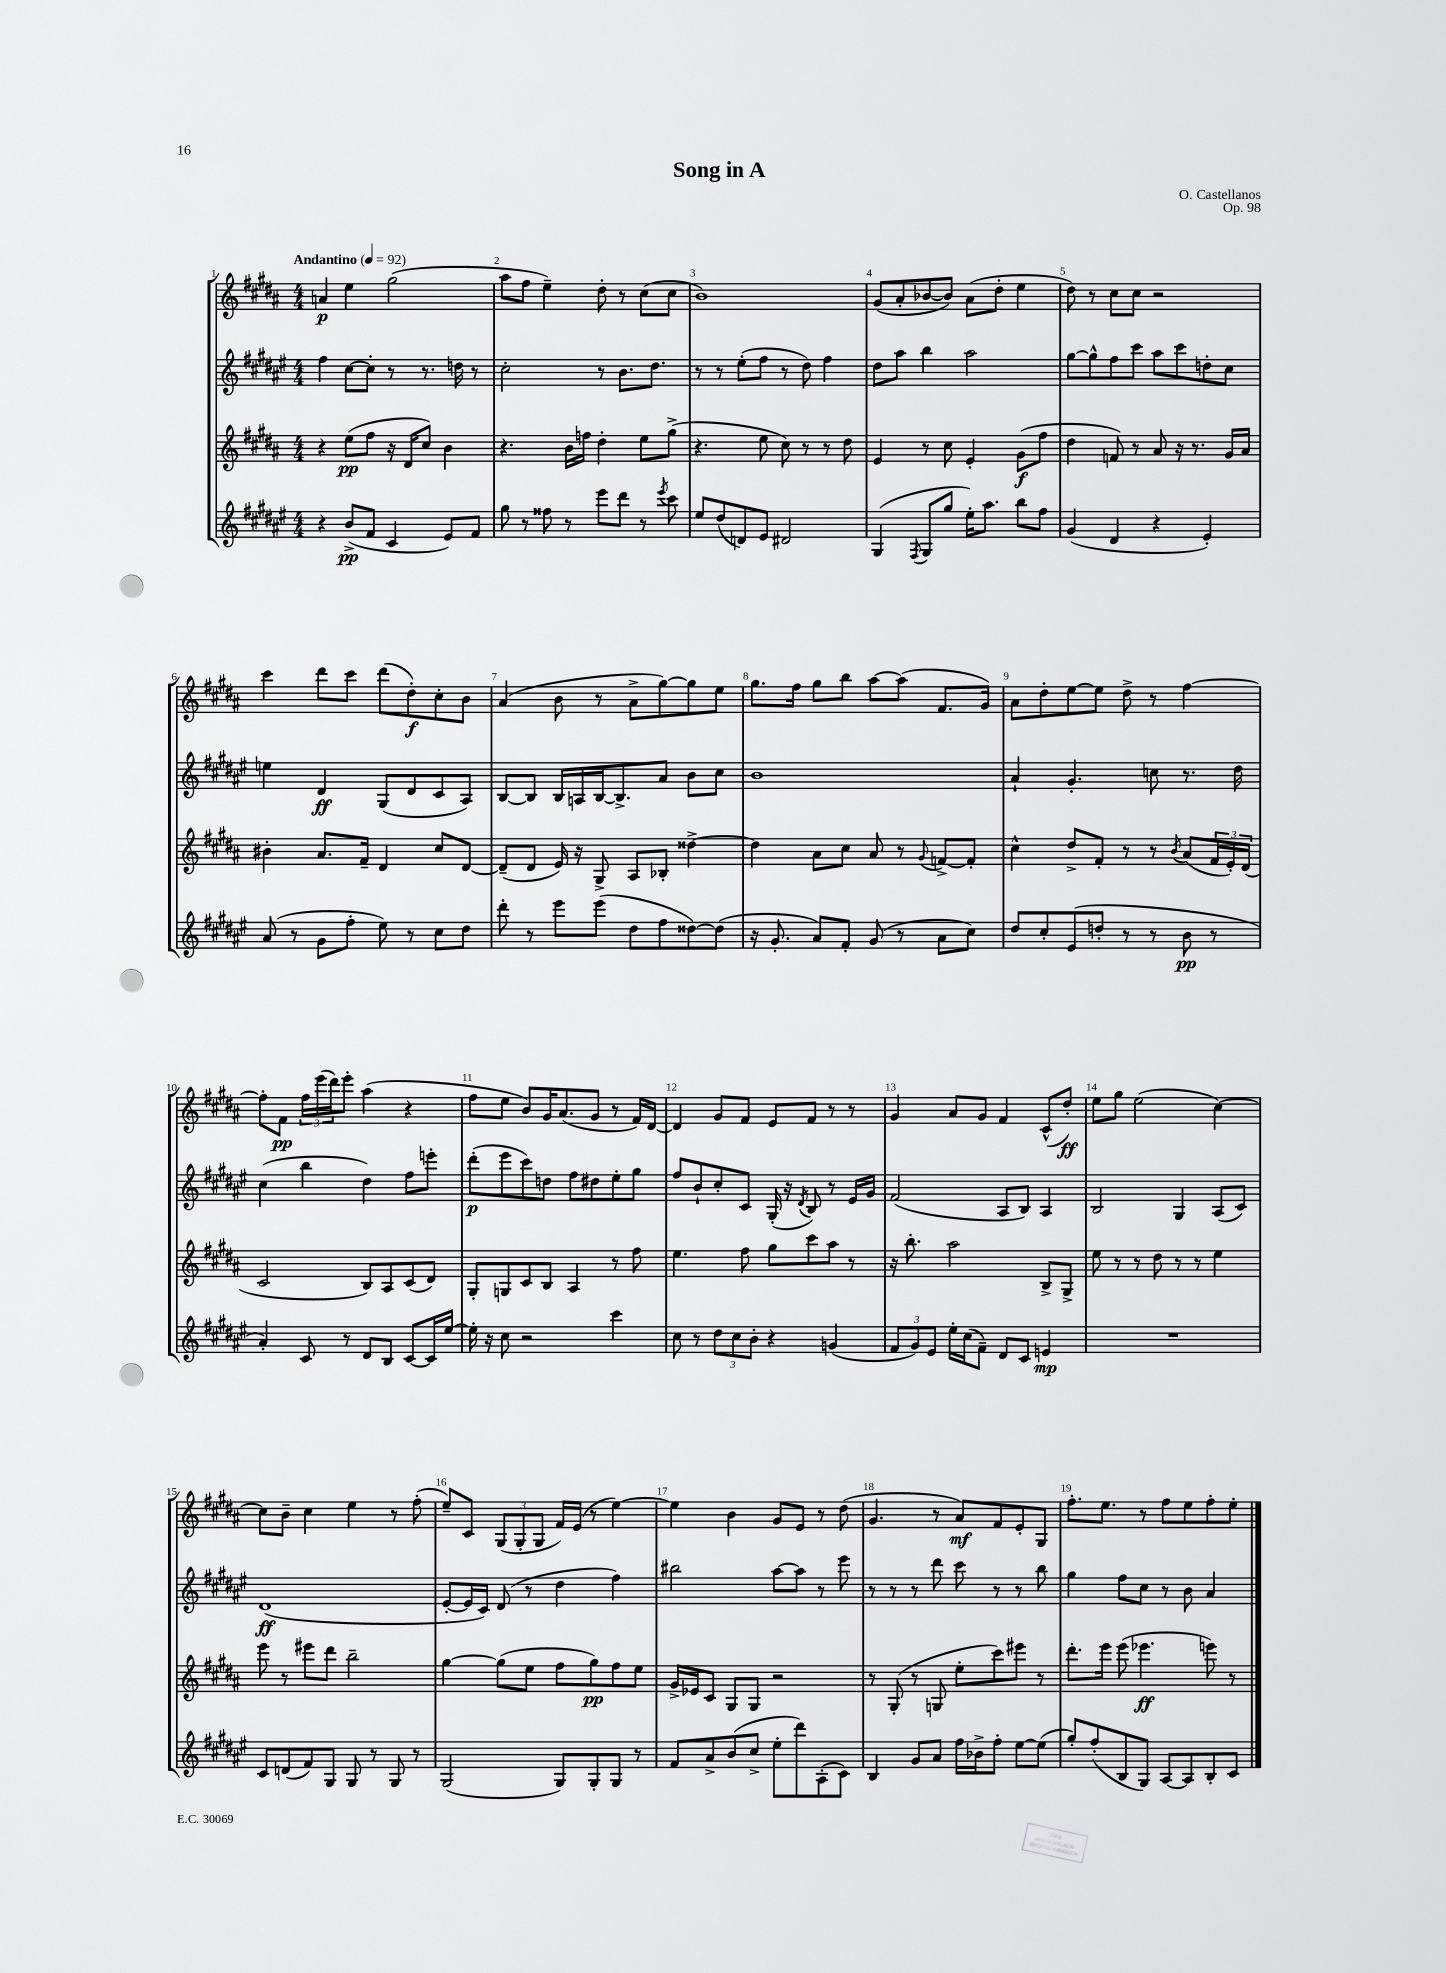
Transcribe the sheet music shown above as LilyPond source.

\header { title = "Song in A" composer = "O. Castellanos" opus = "Op. 98" }
<<
\new StaffGroup <<
\new Staff = "s0" {
    \clef treble \key b \major \numericTimeSignature \time 4/4 \tempo "Andantino" 4 = 92
    a'4\p e''4 gis''2( |
    ais''8 fis''8 e''4--) dis''8-. r8 cis''8( cis''8 |
    b'1) |
    gis'8( ais'8-. bes'8~ bes'8) ais'8( dis''8-. e''4 |
    dis''8) r8 cis''8 cis''8 r2 |
    cis'''4 dis'''8 cis'''8 dis'''8( dis''8-.\f) cis''8-. b'8 |
    ais'4( b'8 r8 ais'8-> gis''8~) gis''8 e''8 |
    gis''8. fis''16 gis''8 b''8 ais''8~ ais''8( fis'8. gis'16) |
    ais'8 dis''8-. e''8~ e''8 dis''8-> r8 fis''4~ |
    fis''8-. fis'8\pp \tuplet 3/2 { fis''16 e'''16( dis'''16) } e'''8-. ais''4( r4 |
    fis''8 e''8 b'8) gis'16 ais'8.( gis'8 r8 fis'16) dis'16~ |
    dis'4 gis'8 fis'8 e'8 fis'8 r8 r8 |
    gis'4 ais'8 gis'8 fis'4 cis'8-^( dis''8-.\ff) |
    e''8 gis''8 e''2( cis''4~) |
    cis''8 b'8-- cis''4 e''4 r8 fis''8-.( |
    e''8--) cis'8 \tuplet 3/2 { gis8( gis8-. gis8 } fis'16) e'16( r8 e''4~) |
    e''4 b'4 gis'8 e'8 r8 dis''8( |
    gis'4. r8 ais'8\mf) fis'8 e'8-. gis8 |
    fis''8.-. e''8. r8 fis''8 e''8 fis''8-. e''8-. \bar "|." |
}
\new Staff = "s1" {
    \clef treble \key fis \major \numericTimeSignature \time 4/4
    fis''4 cis''8~ cis''8-. r8 r8. d''16 r8 |
    cis''2-. r8 b'8. dis''8. |
    r8 r8 eis''8-.( fis''8 r8 dis''8) fis''4 |
    dis''8 ais''8 b''4 ais''2 |
    gis''8~ gis''8-^ fis''8 cis'''8 ais''8 cis'''8 d''8-. cis''8 |
    e''4 dis'4\ff gis8( dis'8 cis'8 ais8) |
    b8~ b8 b16 a16 b16~ b8.-> ais'8 b'8 cis''8 |
    b'1 |
    ais'4-! gis'4.-. c''8 r8. dis''16 |
    cis''4( b''4 dis''4) fis''8 e'''8-. |
    dis'''8-.\p( eis'''8 cis'''8) d''8 fis''8 dis''8 eis''8-. gis''8 |
    fis''8 b'8-! cis''8-. cis'8 gis16-.( r16 \acciaccatura { dis'8 } b8) r8 eis'16 gis'16 |
    fis'2( ais8 b8) ais4 |
    b2 gis4 ais8( cis'8) |
    dis'1\ff( |
    eis'8~-. eis'16 cis'16) dis'8( r8 dis''4 fis''4) |
    bis''2 ais''8~ ais''8 r8 eis'''8 |
    r8 r8 r8 dis'''8 cis'''8 r8 r8 b''8 |
    gis''4 fis''8 cis''8 r8 b'8 ais'4 \bar "|." |
}
\new Staff = "s2" {
    \clef treble \key b \major \numericTimeSignature \time 4/4
    r4 e''8\pp( fis''8 r16 dis'16 cis''8) b'4 |
    r4. b'16 f''16 dis''4-. e''8 gis''8->( |
    r4. e''8 cis''8) r8 r8 dis''8 |
    e'4 r8 cis''8 e'4-. gis'8\f( fis''8 |
    dis''4 f'8) r8 ais'8 r16 r8. gis'16 ais'16 |
    bis'4-. ais'8. fis'16-- dis'4 cis''8 dis'8~ |
    dis'8--( dis'8 e'16) r16 gis8-> ais8 bes8-. disis''4~-> |
    disis''4 ais'8 cis''8 ais'8 r8 \appoggiatura { gis'8 } f'8~-> f'8-. |
    cis''4-^ dis''8-> fis'8-. r8 r8 \acciaccatura { b'8 } ais'8( \tuplet 3/2 { fis'16 e'16-.) dis'16( } |
    cis'2 b8) ais8 cis'8( dis'8) |
    gis8-. g8 cis'8 b8 ais4 r8 fis''8 |
    e''4. fis''8 gis''8 cis'''8 ais''8 r8 |
    r16 b''8.-. ais''2 b8-> gis8-> |
    e''8 r8 r8 dis''8 r8 r8 e''4 |
    e'''8 r8 eis'''8 dis'''8 b''2-- |
    gis''4~ gis''8( e''8 fis''8 gis''8\pp) fis''8 e''8 |
    gis'16-> ees'16 cis'8 gis8 gis8 r2 |
    r8 gis8-.( r8 g8 e''8-. cis'''8) eis'''8 r8 |
    dis'''8.-. e'''16 e'''8( ees'''4.\ff e'''8) r8 \bar "|." |
}
\new Staff = "s3" {
    \clef treble \key fis \major \numericTimeSignature \time 4/4
    r4 b'8->\pp( fis'8 cis'4 eis'8) fis'8 |
    gis''8 r8 fisis''8 r8 eis'''8 dis'''8 r8 \acciaccatura { eis'''8 } cis'''8 |
    eis''8 dis''8( d'8) eis'8 dis'2 |
    gis4( \acciaccatura { fis8 } gis8 gis''8 eis''16-.) ais''8. b''8 fis''8 |
    gis'4( dis'4 r4 eis'4-.) |
    ais'8( r8 gis'8 fis''8-. eis''8) r8 cis''8 dis''8 |
    dis'''8-. r8 eis'''8 eis'''8( dis''8 fis''8 disis''8~) disis''8( |
    r16 gis'8.-. ais'8) fis'8-. gis'8( r8 ais'8 cis''8) |
    dis''8 cis''8-. eis'8( d''8-. r8 r8 b'8\pp r8 |
    ais'4-.) cis'8 r8 dis'8 b8 cis'8~ cis'16 eis''16~ |
    eis''16-. r16 cis''8 r2 cis'''4 |
    cis''8 r8 \tuplet 3/2 { dis''8 cis''8 b'8-. } r4 g'4( |
    \tuplet 3/2 { fis'8 gis'8) eis'8 } eis''16-. cis''16( fis'8--) dis'8 cis'8 e'4\mp |
    R1 |
    cis'8 d'8( fis'8) gis8 gis8 r8 gis8 r8 |
    gis2( gis8) gis8-. gis8 r8 |
    fis'8 ais'8-> b'8( cis''8-> eis''8-. dis'''8) ais8-.( cis'8) |
    b4 gis'8 ais'8 fis''16 bes'16-> fis''8-. eis''8~ eis''8( |
    gis''8-.) fis''8-.( b8 gis8) ais8~ ais8 b8-. cis'8 \bar "|." |
}
>>
>>
\layout { \context { \Score \override BarNumber.break-visibility = ##(#f #t #t) barNumberVisibility = #all-bar-numbers-visible } }
